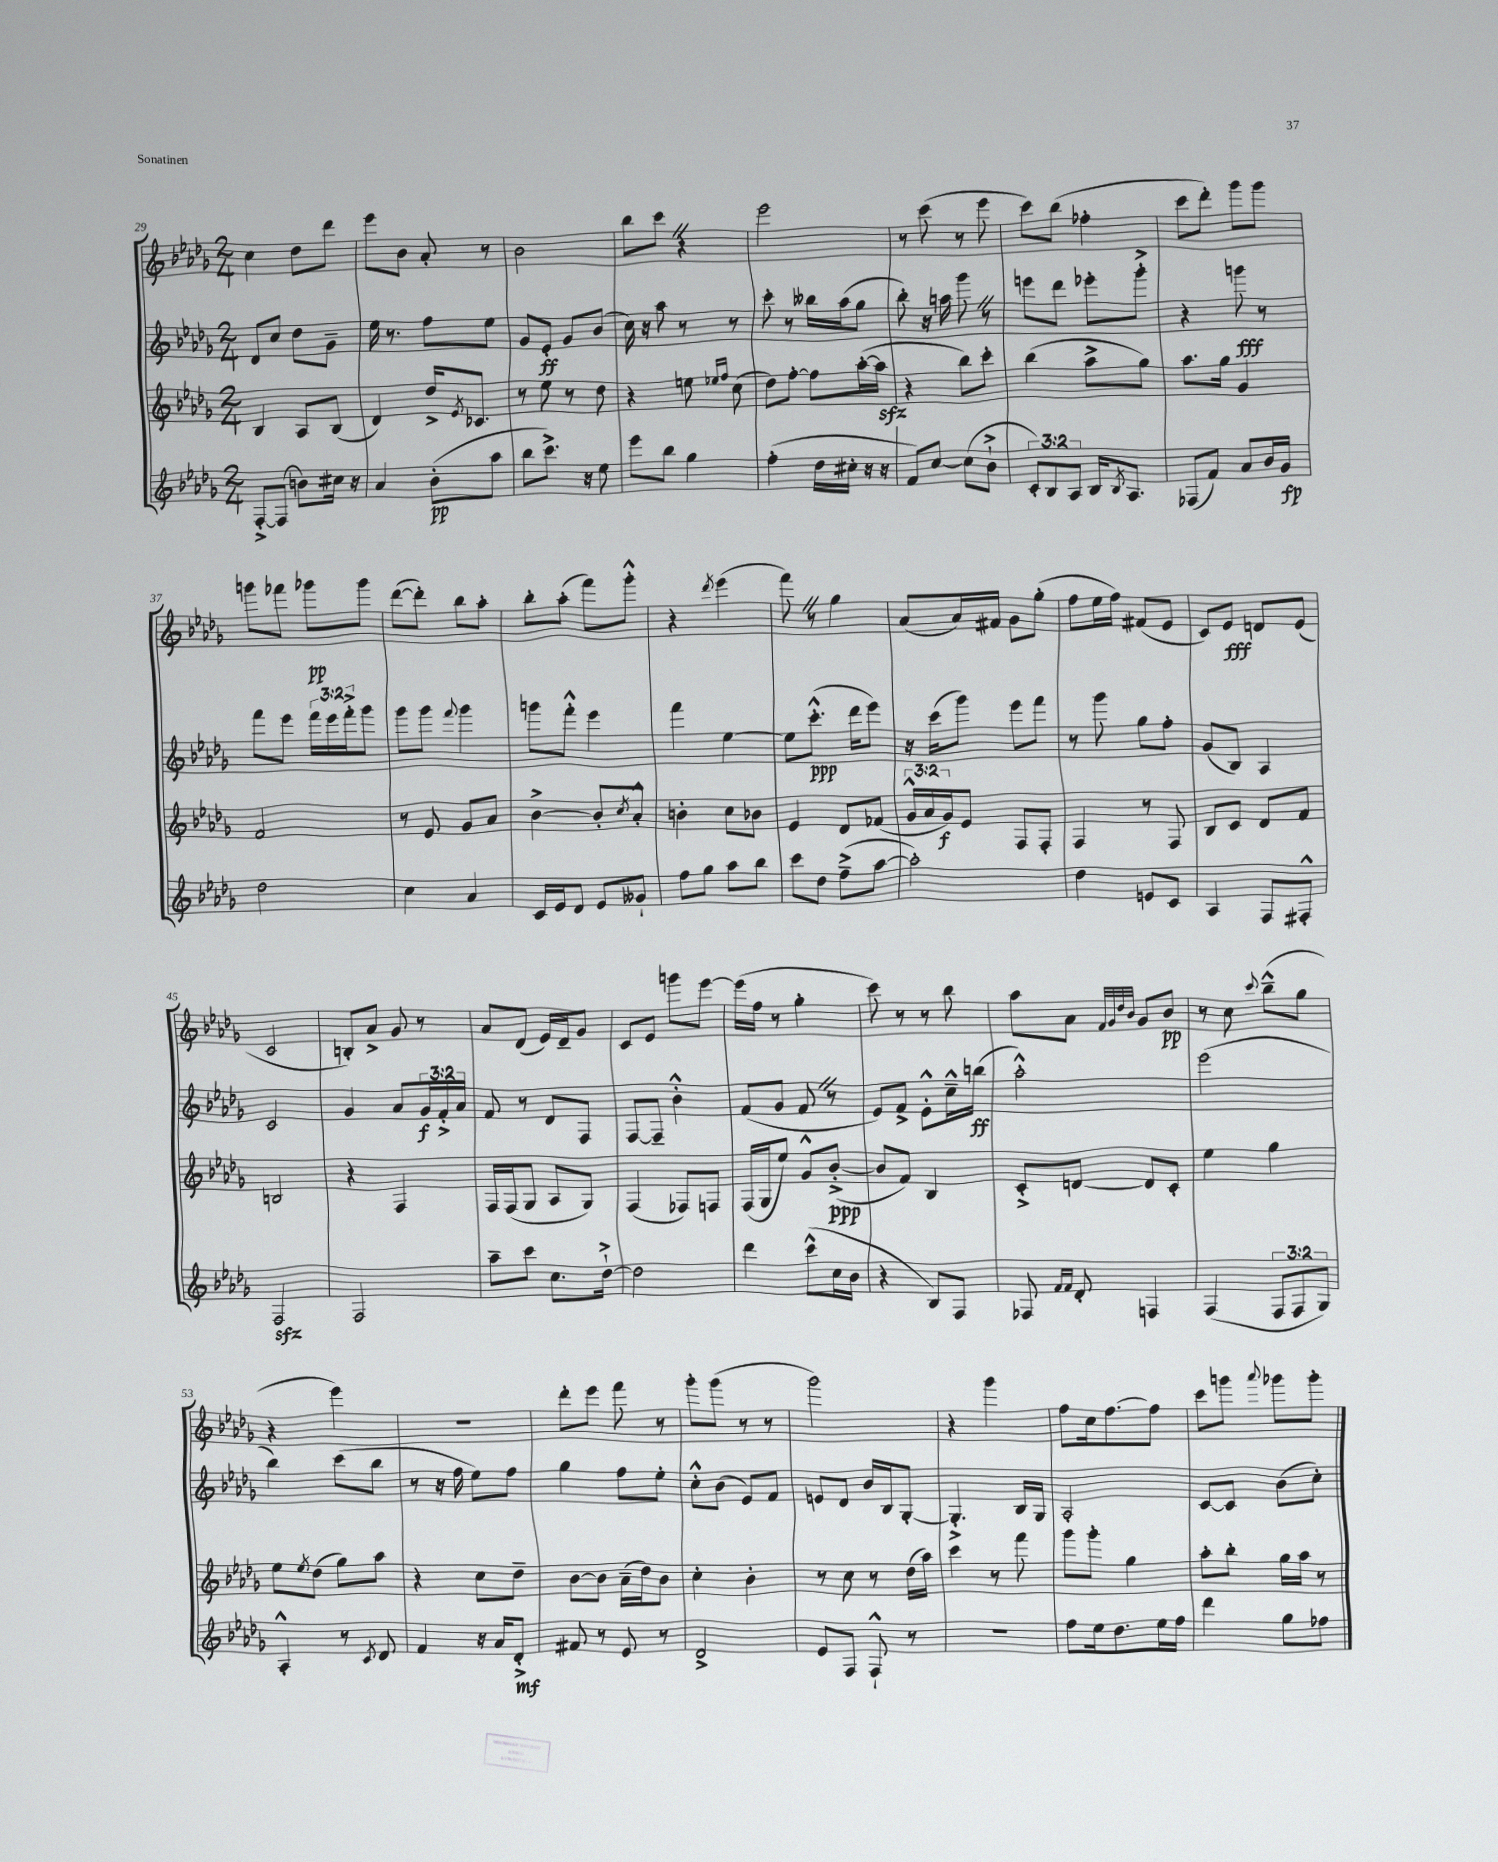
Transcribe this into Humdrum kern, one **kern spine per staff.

**kern	**kern	**kern	**kern
*staff4	*staff3	*staff2	*staff1
*clefG2	*clefG2	*clefG2	*clefG2
*k[b-e-a-d-g-]	*k[b-e-a-d-g-]	*k[b-e-a-d-g-]	*k[b-e-a-d-g-]
*M2/4	*M2/4	*M2/4	*M2/4
[8F'^/L	4B-/	8d-/L	4cc\
(8F/]J	.	8cc/J	.
8b\L)	8A-/L	8dd-\L	8dd-\L
16cc#\Jk	(8B-/J	8g-~\J	8ddd-\J
16r	.	.	.
=	=	=	=
4a-/	4d-/)	16ee-\	8eee-\L
.	.	8.r	.
.	.	.	8b-\J
(8b-'\L	16dd-^/LK	8ff\L	8a-'/
.	8qe-/	.	.
.	8.c-/J	.	.
8aa-\J	.	8ee-\J	8r
=	=	=	=
8bb-\L	8r	8g-/L	2b-\
8.ccc^\J)	8ee-\	8e-'/J	.
.	8r	8g-/L	.
16r	.	.	.
8ee-\	8dd-\	(8b-/J	.
=	=	=	=
8eee-\L	4r	16cc\)	8bb-\L
.	.	16r	.
8bb-\J	.	8aa-\	8ccc\J
4gg-\	8ee\	8r	4r
.	16qqee-/LL	.	.
.	16qqff/JJ	.	.
.	(8cc\	8r	.
=	=	=	=
(4ff'\	8dd-\L)	8ccc'\	2eee-\
.	[8ff'\J	8r	.
16dd-\LL	8ff\]L	16bb--\LL	.
16cc#'\JJ	.	(16aa-\J	.
16r	([16aa-'\L	8gg-\J	.
16r	16aa-\]JJ	.	.
=	=	=	=
8f/L)	4r	8bb-'\)	8r
[8cc/J	.	16r	(8ccc\
.	.	16aa\	.
(8cc\]L	8bb-\L)	8ggg-\	8r
8b-`^\J	8ccc'\J	8r	8eee-\
=	=	=	=
12c'/L)	(4bb-\	8eee\L	8ccc\L)
12B-/	.	.	.
.	.	8ddd-\J	(8bb-\J
12A-/J	.	.	.
16B-/LK	8aa-^\L	8eee-'\L	4ff-'\
8qB-/	.	.	.
8.A-/J	.	.	.
.	8gg-\J)	8ggg-'^\J	.
=	=	=	=
(8F-/L	8.aa-\L	4r	8ccc\L
8f/J)	.	.	8ddd-'\J)
.	16gg-\Jk	.	.
8a-/L	4g-/	8ggg\	8ggg-\L
16b-/L	.	8r	8ggg-\J
16g-/JJ	.	.	.
=	=	=	=
2dd-\	2f/	8fff\L	8ggg\L
.	.	8eee-\J	8fff-\J
.	.	24fff\LL	8ggg-\L
.	.	24eee-\	.
.	.	24fff'^\J	.
.	.	8ggg-\J	8ggg-\J
=	=	=	=
4cc\	8r	8ggg-\L	([8ddd-\L
.	8e-/	8ggg-\J	8ddd-'\]J)
.	.	8qqfff/	.
4a-/	8g-/L	4ggg-\	8bb-\L
.	8a-/J	.	8aa-'\J
=	=	=	=
16c/LL	[4b-^\	8ggg\L	8bb-'\L
16e-/J	.	.	.
8d-/J	.	8fff'^^\J	(8aa-'\J
8e-/L	8b-'/]L	4eee-\	8fff\L)
.	8qcc/	.	.
8g--`/J	8a-'^^/J	.	8ggg-'^^\J
=	=	=	=
8ff\L	4b'\	4fff\	4r
8gg-\J	.	.	.
.	.	.	8qddd-/
8aa-\L	8cc\L	[4ee-\	(4eee-\
8bb-\J	8b-\J	.	.
=	=	=	=
8ccc\L	4e-/	8ee-\]L	8fff\)
8dd-\J	.	(8.ccc'^^\J	8r
(8ff~^\L	8d-/L	.	4gg-\
.	.	16ddd-\LK	.
[8aa-\J	(8f-/J	8eee-\J)	.
=	=	=	=
2aa-'\])	24g-^^/LL	16r	(8a-/L
.	24a-/	.	.
.	.	(16ccc\LK	.
.	24g-/J)	.	.
.	8e-/J	8ggg-\J)	16a-/L)
.	.	.	16f#/JJ
.	8F/L	8eee-\L	8g-\L
.	8F'/J	8fff\J	(8gg-'\J
=	=	=	=
4dd-\	4F/	8r	8ff\L
.	.	8ggg-\	16ee-\L
.	.	.	16ff\JJ)
8e/L	8r	8gg-\L	(8f#/L
8c/J	8F/	8ff'\J	8e-/J
=	=	=	=
4A-/	8B-/L	(8g-/L	8c/L)
.	8c/J	8B-/J)	8e-/J
8F/L	8d-/L	4A-/	8d/L
8F#'^^/J	8f/J	.	(8e-/J
=	=	=	=
2F/	2B/	2c/	2c/
=	=	=	=
2F/	4r	4g-/	8B'/L)
.	.	.	8a-^/J
.	4F/	8a-/L	8g-/
.	.	24g-/L	8r
.	.	24f'^/	.
.	.	24a-/JJ	.
=	=	=	=
8aa-~\L	16F/LL	8f/	8a-/L
.	(16F/J	.	.
8ccc\J	8G-/J	8r	(8d-/J
8.cc\L	8A-/L	8d-/L	16e-/LL)
.	.	.	16d-~/J
.	8G-/J)	8F/J	8g-/J
[16dd-`^\Jk	.	.	.
=	=	=	=
2dd-\]	(4F/	[8F/L	8c/L
.	.	8F~/]J	8e-/J
.	8F-/L)	4b-'^^\	8ggg\L
.	8F/J	.	[8eee-\J
=	=	=	=
4ddd-\	(16F/LL	(8f/L	(16eee-\]LL
.	16G-/J	.	16ff\JJ
.	8ee-/J)	8g-/J	8r
(8ccc^^\L	8g-^^/L	8f/	4gg-'\
16cc\L	([8b-'^/J	8r	.
16b-\JJ	.	.	.
=	=	=	=
4r	8b-/]L	8e-/L)	8ccc\)
.	8f/J)	8f^/J	8r
8B-/L)	4B-/	8e-'^^\L	8r
8F/J	.	16cc~^^\L	8bb-\
.	.	(16bb\JJ	.
=	=	=	=
8F-/	8c'^/L	2aa-'^^\)	8aa-\L
16qqf/LL	.	.	.
16qqf/JJ	.	.	.
8d-'/	[8d/J	.	8a-\J
.	.	.	32qqf/LLL
.	.	.	32qqg-/
.	.	.	32qqdd-/
.	.	.	32qqb-/JJJ
4F/	8d/]L	.	8g-/L
.	8c'/J	.	8b-/J
=	=	=	=
(4F/	4ee-\	(2eee-\	8r
.	.	.	8cc\
.	.	.	8qqccc/
12F/L	4gg-\	.	(8bb-~^^\L
12F/	.	.	.
.	.	.	8gg-\J
12G-/J)	.	.	.
=	=	=	=
4A-'^^/	8ee-\L	4bb-\)	4r
.	8qee-/	.	.
.	(8dd-\J	.	.
8r	8gg-\L)	(8ccc\L	4eee-\)
8qc/	.	.	.
8d-/	8aa-\J	8bb-\J	.
=	=	=	=
4f/	4r	8r	2r
.	.	16r	.
.	.	16ff\	.
16r	8cc\L	8ee-\L)	.
16a-/LK	.	.	.
8d-'^/J	8dd-~\J	8ff\J	.
=	=	=	=
8f#/	[8b-\L	4gg-\	8ddd-'\L
8r	8b-\]J	.	8eee-\J
8e-/	(16a-~\LL	8ff\L	8fff\
.	16dd-\J)	.	.
8r	8b-\J	8ee-'\J	8r
=	=	=	=
2d-^/	4cc'\	8cc'^^\L	8ggg-'\L
.	.	(8b-\J	(8ggg-\J
.	4b-'\	8e-/L)	8r
.	.	8f/J	8r
=	=	=	=
8e-/L	8r	8e/L	2ggg-\)
8F/J	8cc\	8d-/J	.
8F`^^/	8r	16b-/LL	.
.	.	16B-/J	.
8r	(16dd-\LL	[8G-'/J	.
.	16aa-\JJ)	.	.
=	=	=	=
2r	4ccc\	4.G-'^/]	4r
.	8r	.	4ggg-\
.	8fff\	16B-/LL	.
.	.	16G-/JJ	.
=	=	=	=
8ff\L	8ggg-\L	2A-'/	8ff\L
16ee-\k	8ggg-'\J	.	16cc\k
8.dd-\	.	.	[8.ff\
.	4gg-\	.	.
16ee-\L	.	.	8ff\]J
16ff\JJ	.	.	.
=	=	=	=
4ddd-\	8aa-'\L	[8c/L	8ccc\L
.	8bb-'\J	8c/]J	8ggg\J
.	.	.	8qqaaa-/
8gg-\L	16gg-\LL	(8b-\L	8ggg-\L
.	16aa-\JJ	.	.
8ff-\J	8r	8cc'\J)	8ggg-'\J
==	==	==	==
*-	*-	*-	*-
